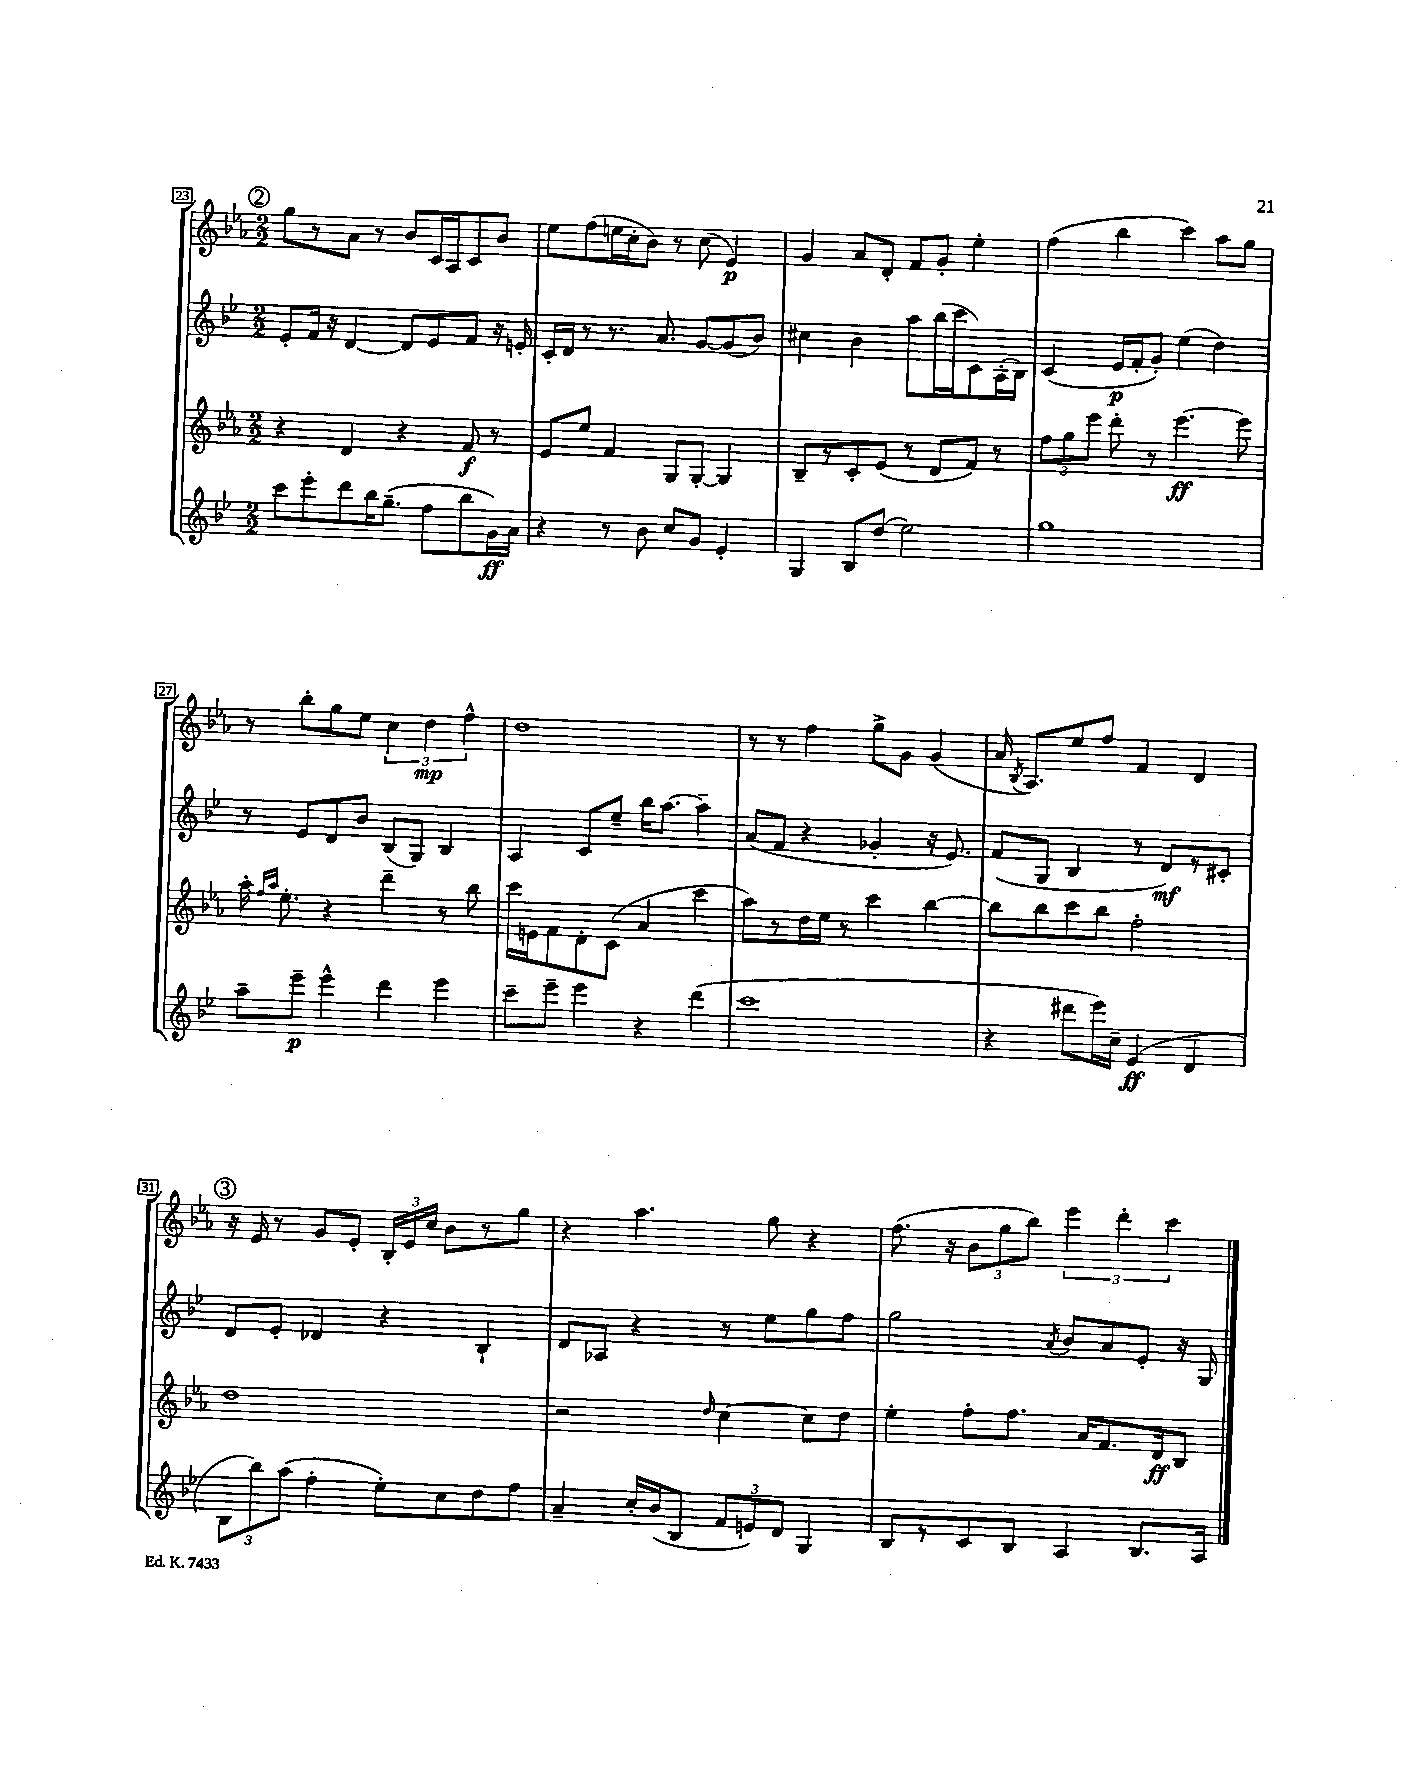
<<
\new StaffGroup <<
\new Staff = "s0" {
    \clef treble \key ees \major \numericTimeSignature \time 2/2
    \autoBeamOff \mark \markup { \circle "2" } g''8[ r8 aes'8] r8 bes'8[ c'16 aes16 c'8 bes'8] |
    ees''8[ f''8( e''16 c''16-. bes'8]) r8 c''8( ees'4\p) |
    g'4 aes'8[ d'8]-. f'8[ g'8]-. ees''4-. |
    f''4( bes''4 c'''4) aes''8[ g''8] |
    r8 bes''8[-. g''8 ees''8] \tuplet 3/2 { c''4 d''4\mp f''4-^ } |
    d''1 |
    r8 r8 f''4 g''8[-> g'8] g'4( |
    aes'16 \acciaccatura { bes8 } aes8.[) ees''8 f''8] f'4 d'4 |
    \mark \markup { \circle "3" } r16 ees'16 r8 g'8[ ees'8]-. \tuplet 3/2 { bes16[-. ees'16 c''16] } bes'8[ r8 g''8] |
    r4 aes''4. g''8 r4 |
    f''8.( r16 \tuplet 3/2 { bes'8[ g''8 bes''8]) } \tuplet 3/2 { ees'''4 d'''4-. c'''4 } \bar "|." |
}
\new Staff = "s1" {
    \clef treble \key bes \major \numericTimeSignature \time 2/2
    \autoBeamOff \mark \markup { \circle "2" } ees'8[-. f'16] r16 d'4~ d'8[ ees'8 f'8] r16 e'16-. |
    c'16[-. d'16] r8 r8. a'8. g'8[~ g'8( bes'8]) |
    cis''4 bes'4 a''8[ bes''16( c'''16 c'8) a16-.( bes16]) |
    c'4( ees'16[\p f'16-. g'8]-.) ees''4( d''4) |
    r8 ees'8[ d'8 bes'8] bes8[( g8]) bes4 |
    a4 c'8[ ees''8]-- bes''16[ a''8.]~ a''4-- |
    a'8[( f'8] r4 ges'4-. r16 ees'8.) |
    f'8[( g8] bes4 r8 d'8[\mf) r8 cis'8]-. |
    \mark \markup { \circle "3" } d'8[ ees'8]-. des'4 r4 bes4-! |
    d'8[ aes8] r4 r8 ees''8[ g''8 f''8] |
    g''2 \acciaccatura { a'8 } bes'8[ a'8 ees'8]-. r16 g16 \bar "|." |
}
\new Staff = "s2" {
    \clef treble \key ees \major \numericTimeSignature \time 2/2
    \autoBeamOff \mark \markup { \circle "2" } r4 d'4 r4 f'8\f r8 |
    ees'8[ ees''8] f'4 g8[ g8]~-. g4 |
    bes8[-- r8 c'8-. ees'8]( r8 d'8[ f'8]) r8 |
    \tuplet 3/2 { f''8[ g''8 ees'''8] } d'''8-. r8 ees'''4.~\ff ees'''8 |
    aes''16-. \grace { f''16[ aes''16] } ees''8.-. r4 d'''4-- r8 bes''8 |
    c'''16[ e'16 f'8 d'8-. c'8]( aes'4 c'''4 |
    aes''8[) r8 d''16 ees''16] r8 c'''4 bes''4~ |
    bes''8[ bes''8 c'''8 bes''8] f''2-. |
    \mark \markup { \circle "3" } d''1 |
    r2 \grace { d''16 } c''4~ c''8[ d''8] |
    ees''4-. f''8[-. f''8.] aes'16[ f'8. d'16\ff bes8] \bar "|." |
}
\new Staff = "s3" {
    \clef treble \key bes \major \numericTimeSignature \time 2/2
    \autoBeamOff \mark \markup { \circle "2" } c'''8[ ees'''8-. d'''8 bes''16 g''8.]--( f''8[ bes''8 g'16\ff) a'16] |
    r4 r8 bes'8 c''8[ g'8] ees'4-. |
    g4 bes8[ d''8]( ees''2) |
    g''1 |
    a''8[-- ees'''8]--\p ees'''4-^ d'''4 ees'''4 |
    c'''8[-- ees'''8]-- ees'''4 r4 d'''4( |
    c'''1 |
    r4 dis'''8[ ees'''16) c''16]-- ees'4\ff( d'4 |
    \mark \markup { \circle "3" } \tuplet 3/2 { bes8[ bes''8) a''8]( } f''4-. ees''8[-.) c''8 d''8 f''8] |
    a'4-- c''16[-. bes'16( bes8] \tuplet 3/2 { f'8[ e'8) d'8] } g4 |
    bes8[ r8 c'8 bes8] a4 bes8.[ a16] \bar "|." |
}
>>
>>
\layout { \context { \Score currentBarNumber = #23 \override BarNumber.stencil = #(make-stencil-boxer 0.1 0.3 ly:text-interface::print) } }
